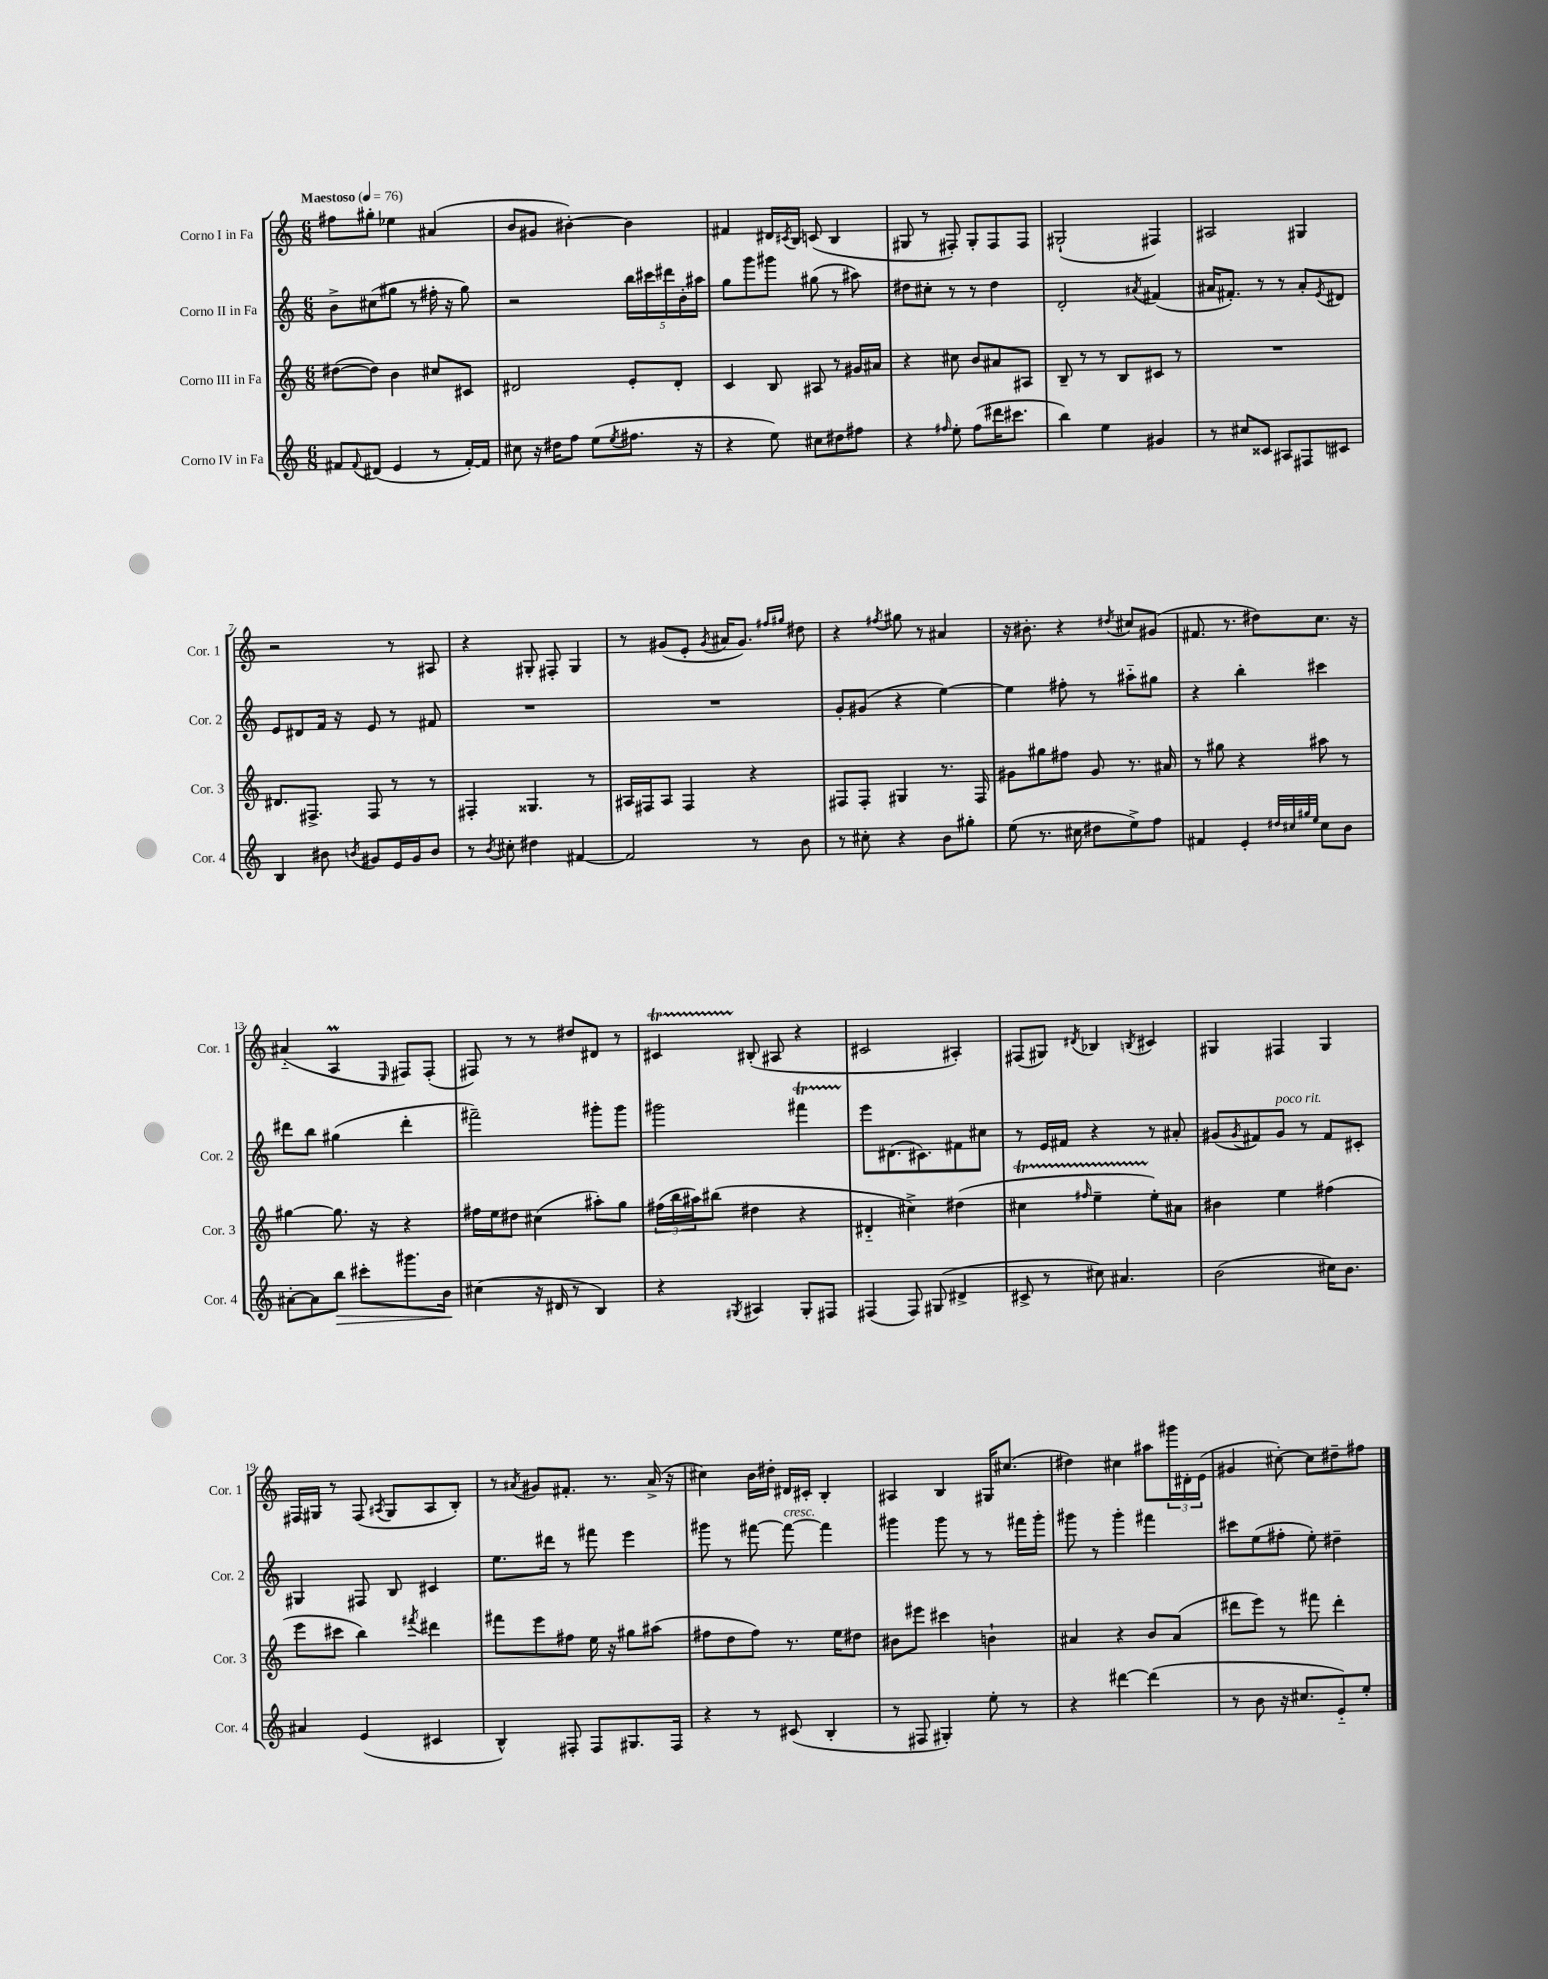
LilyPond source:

<<
\new StaffGroup <<
\new Staff = "s0" \with { instrumentName = "Corno I in Fa" shortInstrumentName = "Cor. 1" } {
    \clef treble \key c \major \numericTimeSignature \time 6/8 \tempo "Maestoso" 4 = 76
    fis''8 gis''8-. ees''4 ais'4( |
    b'8 gis'8 bis'4~-.) bis'4 |
    fis'4 dis'16 \acciaccatura { cis'8 } b16 c'8( b4 |
    gis8 r8 fis8-.) gis8-. fis8 fis8 |
    gis2-!( fis4) |
    ais2 gis4 |
    r2 r8 ais8 |
    r4 gis8-. fis8-. gis4 |
    r8 gis'8( e'8-. \acciaccatura { gis'8 } ais'16 gis'8.) \grace { fis''16 gis''16 } dis''8 |
    r4 \acciaccatura { fis''8 } gis''8 r8 ais'4 |
    r16 bis'8.-. r4 \acciaccatura { dis''8 } cis''8 gis'8( |
    fis'8. r8. dis''8) c''8. r16 |
    ais'4-_( a4\prall \grace { e16 } fis8) fis8-.( |
    fis8) r8 r8 dis''8 dis'8 r8 |
    cis'4\startTrillSpan bis8-.\stopTrillSpan( ais8 r4 |
    cis'2 ais4-.) |
    fis8( gis8) \acciaccatura { dis'8 } bes4 \acciaccatura { b8 } cis'4 |
    gis4 fis4 gis4 |
    fis16 gis16 r8 fis8( \acciaccatura { ais8 } gis8 ais8 b8-.) |
    r8 \acciaccatura { ais'8 } gis'8 fis'8.-. r8. ais'16->( r16 |
    cis''4) b'16 dis''16-. dis'16 cis'16-. b4-. |
    ais4 b4 gis16 cis''8.( |
    dis''4) cis''4 ais''8 \tuplet 3/2 { gis'''16 dis'16-. e'16( } |
    gis'4 cis''8~-.) cis''8 dis''8-- fis''8 \bar "|." |
}
\new Staff = "s1" \with { instrumentName = "Corno II in Fa" shortInstrumentName = "Cor. 2" } {
    \clef treble \key c \major \numericTimeSignature \time 6/8
    b'8-> cis''8( gis''8 r8 fis''16-. r16 gis''8) |
    r2 \tuplet 5/4 { b''16 cis'''16 dis'''16 b'16-. ais''16 } |
    g''8 g'''8 gis'''8 gis''8( r8 ais''8) |
    dis''8 cis''8-. r8 r8 dis''4 |
    d'2-. \acciaccatura { ais'8 } fis'4( |
    ais'16 fis'8.-.) r8 r8 ais'8-. \acciaccatura { e'8 } dis'8 |
    e'8 dis'8 f'16 r16 e'8 r8 fis'8 |
    R2. |
    R2. |
    g'8-. gis'8( r4 e''4~) |
    e''4 fis''8-. r8 ais''8-_ gis''8 |
    r4 b''4-. cis'''4 |
    dis'''8 b''8 gis''4( dis'''4-. |
    fis'''2--) gis'''8-. gis'''8 |
    gis'''2 fis'''4\startTrillSpan |
    e'''8\stopTrillSpan dis'8.( cis'8.) fis'8 cis''8 |
    r8 e'16 fis'16 r4 r8 ais'8-. |
    gis'8( \acciaccatura { gis'8 } fis'8) gis'8^\markup { \italic "poco rit." } r8 fis'8 cis'8-. |
    gis4 fis8 b8 cis'4 |
    e''8. dis'''16 r8 fis'''8 e'''4 |
    gis'''8 r8 fis'''8~ fis'''8~^\markup { \italic "cresc." } fis'''4 |
    gis'''4 gis'''8 r8 r8 fis'''16 gis'''16-. |
    gis'''8 r8 gis'''4-. fis'''4 |
    cis'''8 e''8( fis''8-. e''8-.) dis''4-- \bar "|." |
}
\new Staff = "s2" \with { instrumentName = "Corno III in Fa" shortInstrumentName = "Cor. 3" } {
    \clef treble \key c \major \numericTimeSignature \time 6/8
    dis''8~( dis''8) b'4 cis''8 cis'8 |
    dis'2 e'8-. dis'8-. |
    c'4 b8 ais8 r8 gis'16 ais'16 |
    r4 cis''8 b'8 ais'8 ais8 |
    b8-- r8 r8 b8 cis'8 r8 |
    R2. |
    dis'8. fis8.-> fis8 r8 r8 |
    fis4-. gisis4. r8 |
    ais16 fis16 ais8 fis4 r4 |
    fis8 fis8-. gis4 r8. fis16 |
    gis'8 gis''8 fis''8 gis'8 r8. ais'16 |
    r8 gis''8 r4 ais''8 r8 |
    gis''4~ gis''8. r16 r4 |
    fis''16 e''16 dis''8 cis''4( ais''8-.) g''8 |
    \tuplet 3/2 { fis''16( b''16 ais''16) } bis''8( dis''4 r4 |
    dis'4-_ cis''4->) dis''4( |
    cis''4\startTrillSpan \grace { fis''16 } e''4-- e''8-.\stopTrillSpan) ais'8 |
    bis'4 e''4 fis''4( |
    e'''8 cis'''8 b''4) \acciaccatura { fis'''8 } dis'''4 |
    fis'''8 e'''8 fis''8 e''16 r16 gis''8 ais''8( |
    fis''8 d''8 fis''8) r8. e''16 dis''8 |
    bis'8 eis'''8 cis'''4 b'4-! |
    ais'4 r4 b'8 ais'8( |
    dis'''8 e'''8) r8 fis'''8 dis'''4-. \bar "|." |
}
\new Staff = "s3" \with { instrumentName = "Corno IV in Fa" shortInstrumentName = "Cor. 4" } {
    \clef treble \key c \major \numericTimeSignature \time 6/8
    fis'8 \appoggiatura { fis'8 } dis'8( e'4 r8 fis'16~-.) fis'16 |
    cis''8 r16 dis''16 f''8 e''8( \acciaccatura { e''8 } fis''8. r16 |
    r4 e''8) cis''8 dis''8 fis''8 |
    r4 \grace { fis''16 } e''8-. fis''8( dis'''16 cis'''8. |
    b''4) e''4 gis'4 |
    r8 cis''8 cisis'8 ais8 fis8 cis'8 |
    b4 bis'8 \acciaccatura { b'8 } gis'8 e'16 gis'16 b'8 |
    r8 \acciaccatura { b'8 } cis''8-. dis''4 fis'4~ |
    fis'2 r8 b'8 |
    r8 cis''8-. r4 b'8 gis''8-. |
    e''8( r8. cis''16 dis''8 e''8->) f''8 |
    fis'4 e'4-. \grace { dis''32 cis''32 gis''32 e''32 } cis''8 b'8 |
    ais'8~-. ais'8 b''8\> cis'''8-. gis'''8. b'16\! |
    cis''4( r16 dis'16 r8 b4) |
    r4 \acciaccatura { gis8 } ais4 gis8-. fis8 |
    fis4( fis8) gis8( dis'4-> |
    cis'8-> r8 cis''8) ais'4. |
    b'2( cis''16) b'8. |
    ais'4 e'4( cis'4 |
    b4-^) fis8-. fis8 gis8. fis16 |
    r4 r8 cis'8( b4-. |
    r8 fis8 gis4-.) e''8-. r8 |
    r4 dis'''4~ dis'''4( |
    r8 b'8 r16 cis''8. e'8-_) e''8-. \bar "|." |
}
>>
>>
